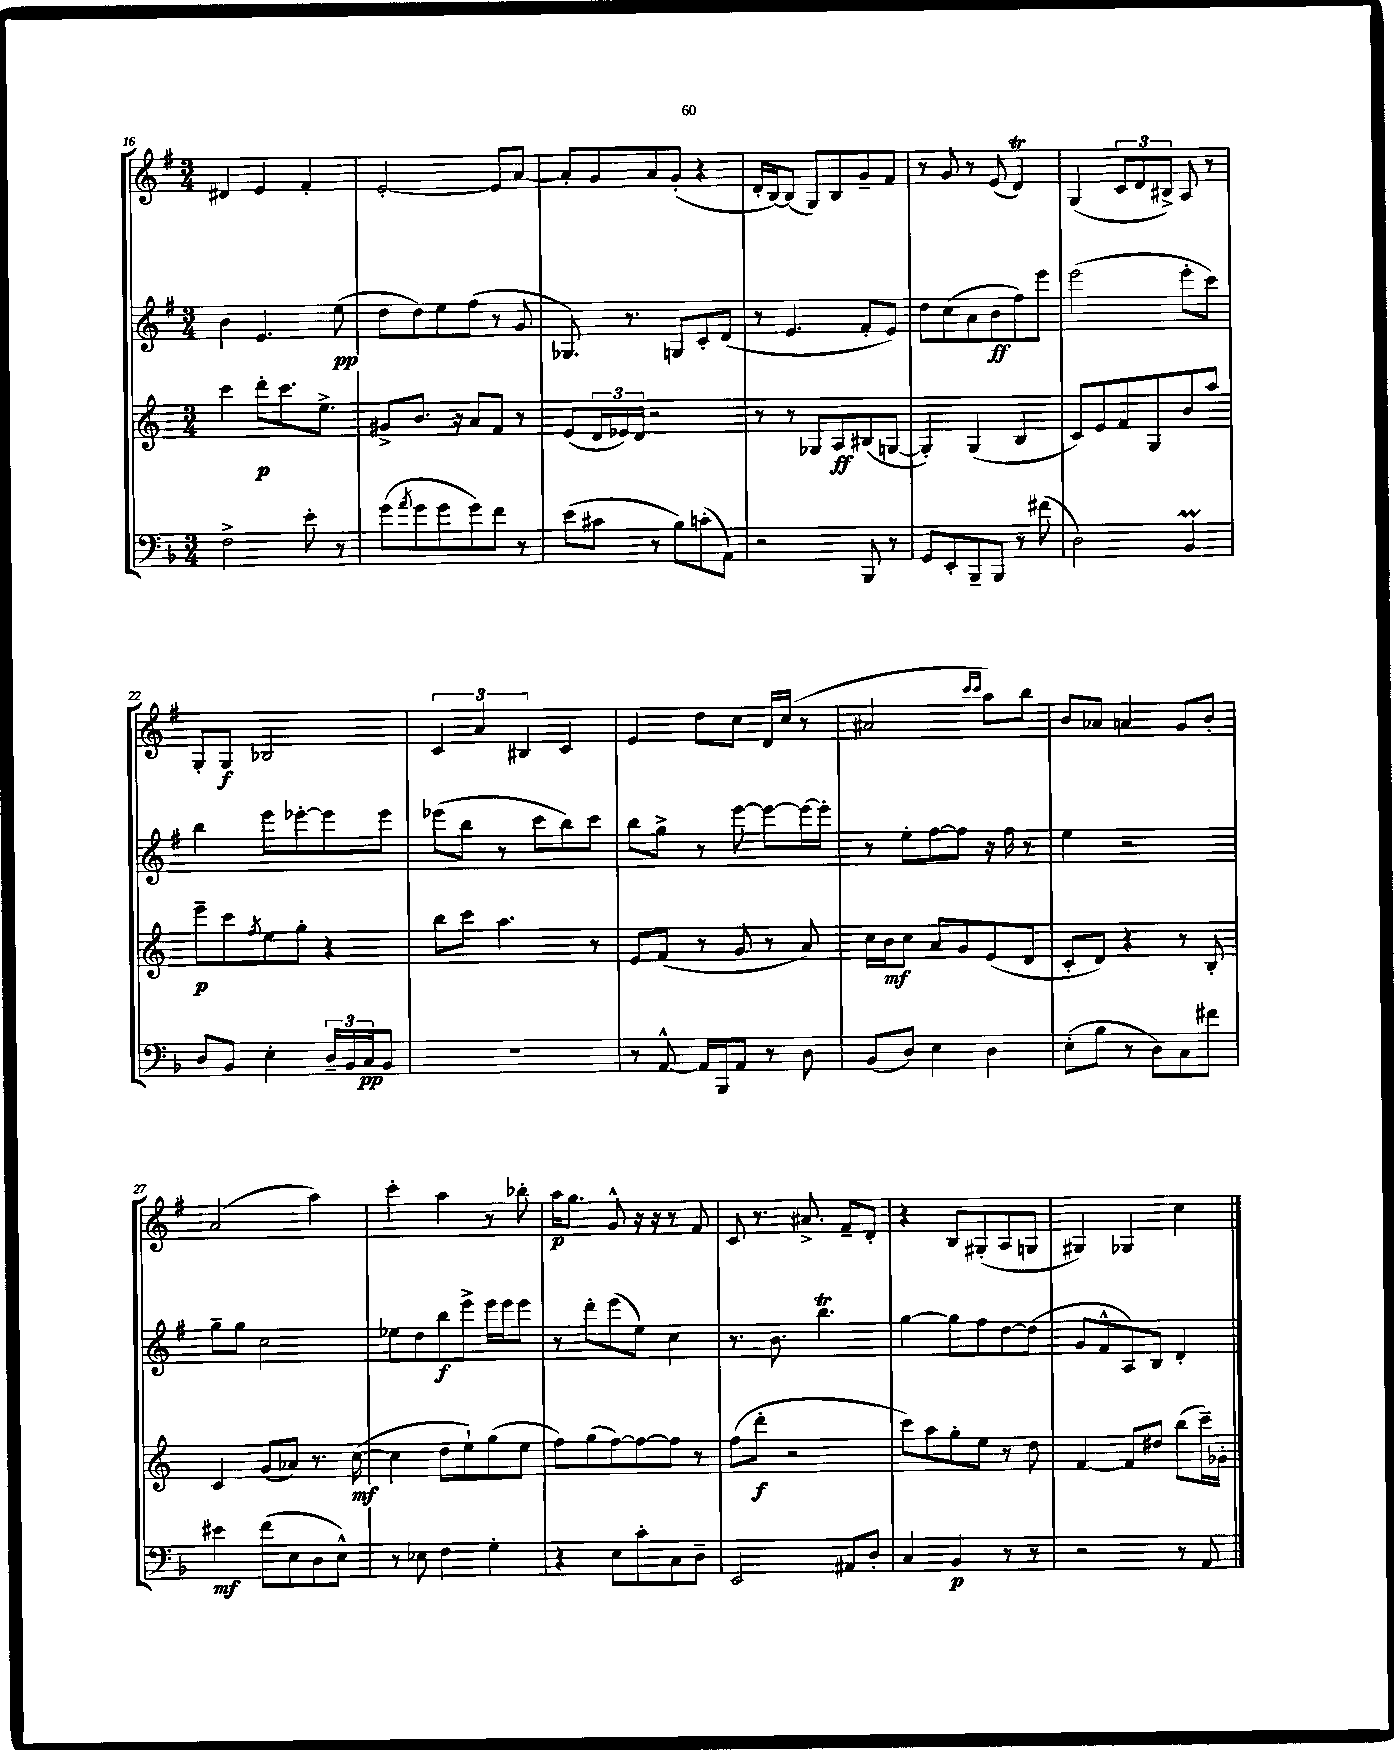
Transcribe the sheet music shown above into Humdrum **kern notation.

**kern	**kern	**kern	**kern
*staff4	*staff3	*staff2	*staff1
*clefF4	*clefG2	*clefG2	*clefG2
*k[b-]	*k[]	*k[f#]	*k[f#]
*M3/4	*M3/4	*M3/4	*M3/4
2F^	4ccc	4b	4d#
.	8ddd'	4.e	4e
.	8.ccc	.	.
8e'	.	.	4f#'
.	8.ee^	.	.
8r	.	(8ee	.
=	=	=	=
(8g	8g#^	8dd	[2e'
8qa	.	.	.
8g	8.b	8dd)	.
8g	.	8ee	.
.	16r	.	.
8g)	8a	(8ff#	.
8f	8f	8r	8e]
8r	8r	8g	[8a
=	=	=	=
(8e	(8e	8.G-)	8a']
8c#	24d	.	8g
.	24e-)	.	.
.	.	8.r	.
.	24d	.	.
8r	2r	.	8a
8B-)	.	8G	(8g'
(8c'	.	8c'	4r
8AA)	.	(8d	.
=	=	=	=
2r	8r	8r	16d'
.	.	.	[16B)
.	8r	4.e	(8B]
.	8G-	.	8G)
.	8A	.	8B
8BBB-	(8B#	8f#'	8g~
8r	[8G	8e)	8f#
=	=	=	=
8GG	4G'])	8dd	8r
8EE'	.	(8cc	8g
8BBB-~	(4G	8a	8r
8BBB-	.	8b	(8e
8r	4B	8ff#)	4d)
(8f#	.	8eee	.
=	=	=	=
2D)	8c)	(2eee	(4G
.	8e	.	.
.	8f	.	12c
.	.	.	12d
.	8G	.	.
.	.	.	12B#^)
4BB-	8b	8eee'	8A
.	8aa	8ccc)	8r
=	=	=	=
8D	8eee~	4bb	8G'
8BB-	8ccc	.	8G
.	8qff	.	.
4E'	8ee	8eee	2B-
.	8gg'	[8eee-'	.
24D~	4r	8eee-]	.
24BB-	.	.	.
24C	.	.	.
8BB-	.	8eee-	.
=	=	=	=
2.r	8bb	(8eee-	6c
.	8ccc	8bb	.
.	.	.	6a
.	4.aa	8r	.
.	.	.	6B#
.	.	8ccc	.
.	.	8bb)	4c
.	8r	8ccc	.
=	=	=	=
8r	8e	8bb	4e
[8AA^^	(8f	8gg^	.
16AA]	8r	8r	8dd
16BBB-	.	.	.
8AA	8g	[8eee	8cc
8r	8r	8eee_	16d
.	.	.	(16cc
8D	8a)	16eee_	8r
.	.	16eee']	.
=	=	=	=
(8BB-	16cc	8r	2a#
.	16b	.	.
8D)	8cc	8ee'	.
4E	8a	[8ff#	.
.	8g	8ff#]	.
.	.	.	16qqccc
.	.	.	16qqccc
4D	(8e	16r	8aa)
.	.	16ff#	.
.	8d	8r	8bb
=	=	=	=
(8E'	8c'	4ee	8b
8B-	8d)	.	8a-
8r	4r	2r	4a
8D)	.	.	.
8C	8r	.	8g
8f#	8B'	.	8b'
=	=	=	=
4e#	4c	8gg~	(2a
.	.	8gg	.
(8f	(8g	2cc	.
8E	8a-)	.	.
8D	8.r	.	4aa)
8E^^)	.	.	.
.	([16cc	.	.
=	=	=	=
8r	4cc]	8ee-	4ccc'
8E-	.	8dd	.
4F	8dd	8bb	4aa
.	8ee`)	8eee^	.
4G'	(8gg	16eee	8r
.	.	16eee	.
.	8ee	8eee	8bb-'
=	=	=	=
4r	8ff)	8r	16aa
.	.	.	8.gg
.	(8gg	8ddd'	.
8E	[8ff)	(8eee	8g^^
8c'	8ff_	8ee)	16r
.	.	.	16r
8C	8ff]	4cc	8r
8D~	8r	.	8f#
=	=	=	=
2EE	(8ff	8.r	8c
.	8ddd'	.	8.r
.	.	8.b	.
.	2r	.	.
.	.	.	8.a#^
.	.	4.bb	.
8AA#	.	.	8f#~
8D'	.	.	8d'
=	=	=	=
4C	8ccc)	[4gg	4r
.	8aa	.	.
4BB-	8gg'	8gg]	8B
.	8ee	8ff#	(8G#'
8r	8r	[8dd	8A
8r	8dd	(8dd]	8G
=	=	=	=
2r	[4f	8g	4G#)
.	.	8f#^^	.
.	8f]	8A)	4G-
.	8dd#	8B	.
8r	(8bb	4d'	4cc
8AA	16ccc~)	.	.
.	16g-'	.	.
==	==	==	==
*-	*-	*-	*-
